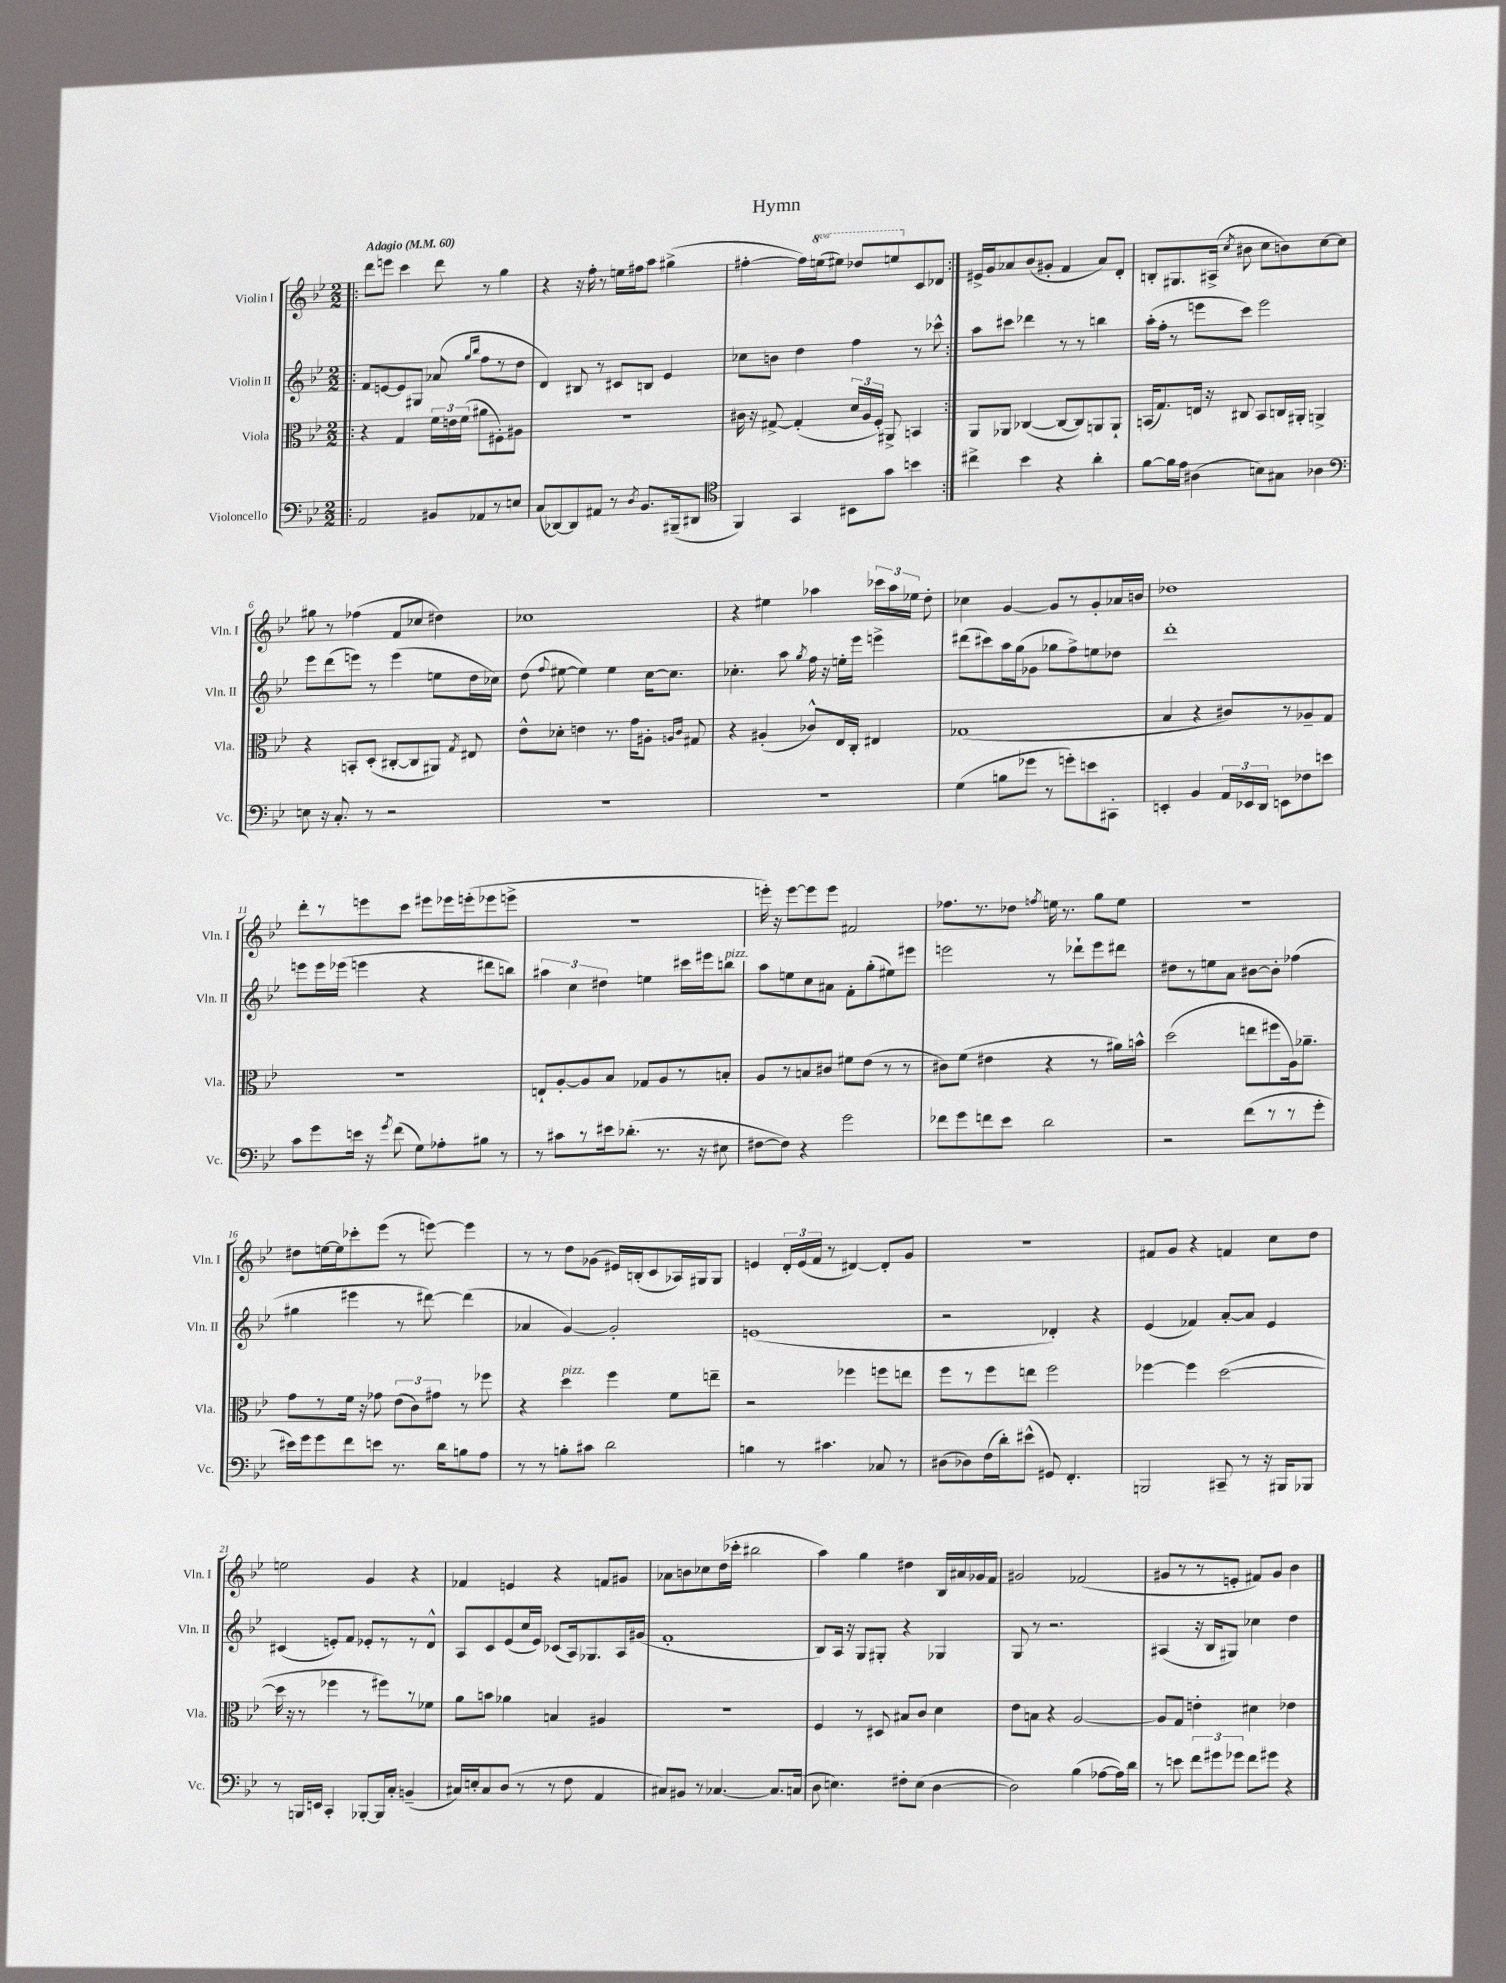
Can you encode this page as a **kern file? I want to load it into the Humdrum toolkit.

**kern	**kern	**kern	**kern
*part4	*part3	*part2	*part1
*staff4	*staff3	*staff2	*staff1
*I"Violoncello	*I"Viola	*I"Violin II	*I"Violin I
*I'Vc.	*I'Vla.	*I'Vln. II	*I'Vln. I
*clefF4	*clefC3	*clefG2	*clefG2
*k[b-e-]	*k[b-e-]	*k[b-e-]	*k[b-e-]
*M2/2	*M2/2	*M2/2	*M2/2
*MM60	*MM60	*MM60	*MM60
=1!|:	=1!|:	=1!|:	=1!|:
!	!	!	!LO:TX:a:B:t=Adagio
2AA/	4r	8f/L	8ddd\L
.	.	[8en/	8eeen\J
.	4G/	8e/]	4ccc\
.	.	8G#X/J	.
8BB#X/L	24f\LL	(8a-X/	8ddd\
.	24en\	.	.
.	(24f\JJ	.	.
.	.	16qqgg/LL	.
.	.	16qqbb-/JJ	.
8AA-X/	8a#X\L	8ff\L	8r
8r	8F#X'\)	8r	4gg\
8En/J	8A#X\J	8dd\J	.
=2	=2	=2	=2
(8C/L	1r	4d/)	4r
[8DD-X/)	.	.	.
8DD-/]	.	8B#X/	16r
.	.	.	16ff'\
8AA#X/J	.	8r	8r
8r	.	8c#X/L	16een\LL
.	.	.	16ff#X\J
8qD/	.	.	.
8.BB-/L	.	8Bn/J	8aa\J
.	.	4e-/	(4gg#X^\
(16BBB#X~/k	.	.	.
8DD#X/J	.	.	.
=3	=3	=3	=3
*clefC4	*	*	*
4FF/)	16c#X\	8cc-X\L	[4ff#X'\
.	16r	.	.
.	[8G#X^/	8bn\J	.
4GG/	(4G#'/]	4dd\	16ff#\LL])
*	*	*	*8va
.	.	.	(16eeen\J
.	.	.	8eee#X\J)
8BB#X\L	24d/LL	4ff\	8ddd-X/L
.	24A/	.	.
.	24F'/JJ)	.	.
8g\J	8AA#X^/	.	8eeen/
*	*	*	*X8va
4bn\	4BBn/	8r	8c/
.	.	8ccc-X^^\	8d-X/J
=4:|!	=4:|!	=4:|!	=4:|!
4cc#X^\	8AA/L	8aa\L	16e#X^/LL
.	.	.	16g/J
.	8AA-X/J	8ccc#X\J	8a-X/
4b-\	([4C-X/	4ddd-X\	(8b-/
.	.	.	8g#X'/J
4r	8C-/L_	8r	4f/
.	8C-/])	8r	.
4a'\	8AAn/	4bbn\	8a-/L)
.	8AA`/J	.	8d'/J
=5	=5	=5	=5
[8f\L	(16BBn/KL	(16aa'\LL	8Bn'/L
.	8.G/)	16ff'\JJ	.
16f\L]	.	8r	8.G#X/
16e-\JJ	.	.	.
(4A#X\	16En/Jk	8eeen\L	.
.	16r	.	(16A#X^/Jk
.	.	.	8qcc/
.	8C#X/	8ccc\J)	8b#X\
8Bn\L)	8BB/L	2eee\	8cc\L
8G#X\J	16Cn/L	.	8bn\)
.	16AA#X'/JJ	.	.
4A-X\	4AAn^/	.	[8cc\
.	.	.	8cc\J]
!!LO:LB:g=z
=6	=6	=6	=6
*clefF4	*	*	*
8En\	4r	8eee-\L	8gg#X\
16r	.	(8ddd\	8r
8.C'/	.	.	.
.	8BBn'/L	8eeen\J)	(4ff-X\
8r	(8D'/J	8r	.
2r	[8C#X'/L	(4eee\	8f/L
.	8C#/]	.	8cc-X/J
.	8AA#X/J)	8een\L	4dd#X\)
.	8qG/	.	.
.	8E#X/	16dd\L	.
.	.	16cc-X\JJ)	.
=7	=7	=7	=7
1r	8e-^^\L	(8dd\	1cc-X
.	.	8qqff/	.
.	8d-X'\J	[8ee#X\	.
.	4en\	4ee#\])	.
.	8.r	4ee#\	.
.	16g\KL	.	.
.	8A#X'\J	[16cc\KL	.
.	.	8.cc\J]	.
.	16qqAn/LL	.	.
.	16qqc/JJ	.	.
.	8G#X/	.	.
=8	=8	=8	=8
1r	4r	4.cc-X'\	4r
.	(4A#X'/	.	4ee#X\
.	.	8aa\	.
.	.	8qgg/	.
.	8c-X^^/L)	16ff\	4aa-X\
.	.	16r	.
.	16E-/L	16een'\LL	.
.	16C'/JJ	16eee-\JJ	.
.	4E#X/	4eeen^\	24ccc-X\LL
.	.	.	24aa-\
.	.	.	24ee-X\JJ
.	.	.	8dd'\
=9	=9	=9	=9
(4G\	(1G-X	(8ddd#X\L	4cc-X\
.	.	8ccc#X\)	.
8Bn\L	.	16aa\L	[4g/
.	.	(16gg\J	.
8g-X\J	.	8g-X\J	.
8r	.	8gg-X\L	8g/L]
8gn'\L)	.	8ff^\)	8r
8en\	.	8een\	8g'/
8CC#X'\J	.	8dd-X\J	16a-X/L
.	.	.	16bn/JJ
=10	=10	=10	=10
4EEn'/	4B-/	1ddd'	1dd-X
4BB-/	4r	.	.
24AA/LL	8c#X/L)	.	.
24EE-X/	.	.	.
24DD/JJ	.	.	.
8EEn\L	8r	.	.
8F-X\	8A-X~/	.	.
8en\J	8G/J	.	.
!!LO:LB:g=z
=11	=11	=11	=11
8c\L	1r	8eeen\L	8ddd'\L
8g\	.	16eee\L	8r
.	.	(16eee-X\JJ	.
16en\Jk	.	4eeen\	8eeen\
16r	.	.	.
8qg/	.	.	.
(8f\	.	.	8ccc\J
8G\L)	.	4r	8eee#X\L
8A-X'\	.	.	16eee-X\L
.	.	.	(16eeen'\J
8B#X\J	.	8ddd#X\L	8eee-X\
8r	.	8bbn\J)	8eeen^\J
=12	=12	=12	=12
8r	8En`/L	6aa#X\	1r
8c#X\L	[8A'/	.	.
.	.	6cc\	.
8r	8A/]	.	.
.	.	6dd#X\	.
16e#X\k	8B-/J	.	.
(8.d-X'\J	.	.	.
.	8G-X/L	4een\	.
8.r	8A/	.	.
.	8r	16ccc#X\LL	.
16r	.	16eee#X\J	.
!	!	!LO:TX:a:i:t=pizz.	!
8E#X\	8Bn'/J	8bbn\J	.
=13	=13	=13	=13
[8F#X\L	8A/L	8aa\L	16eeen'\)
.	.	.	16r
8F#\J])	8r	8een\	[8eee\L
4r	8Bn/	8cc\	8eee\]
.	8c#X/J	8a#X\J	8eee\J
2g\	8f#X\L	8f'\L	2f#X/
.	(8e-\J	(8gg'\	.
.	8r	8ee#X\)	.
.	8r	8eee#X\J	.
=14	=14	=14	=14
8f-X\L	8c#X\L)	2eeen\	8.ff-X\L
8g\	(8f\J	.	.
.	.	.	8.r
8fn\	4e#X\	.	.
8e-\J	.	.	8dd-X\J
.	.	.	8qffn/
2d\	4r	8r	16een\
.	.	.	8.r
.	.	8ddd-X`\L	.
.	8r	8eee\	8gg\L
.	16a#X\LL)	8ddd#X\J	8ee\J
.	16bn^^\JJ	.	.
=15	=15	=15	=15
2r	(2dd\	8dd#X\L	1r
.	.	8r	.
.	.	8een\	.
.	.	8a\J	.
(8f\L	8een\L	[8b#X\L	.
8r	8ff#X\	8b#'\J]	.
8r	16A\k)	(4ff-X\	.
.	8.a-X~\J	.	.
8g'\J	.	.	.
!!LO:LB:g=z
=16	=16	=16	=16
16e#X\LL)	8g\L	4gg#X\	8dd#X\L
16g\J	.	.	.
8g\	8r	.	[16een\L
.	.	.	16ee\J]
8f\	16f\Jk	4eee#X\	8ccc-X'\
.	16r	.	.
8en\J	8g-X\	.	(8eee-\J
8.r	(12e-\L	8r	8r
.	12c\)	.	.
.	.	[8ddd#X\)	[8eeen\)
.	12g#X\J	.	.
16d\KL	.	.	.
8Bn\	8r	(4ddd#\]	4eee\]
8A\J	8ff-X\	.	.
=17	=17	=17	=17
8r	4r	4a-X/	8r
8r	.	.	8r
!	!LO:TX:a:i:t=pizz.	!	!
8Bn'\L	4dd\	[4g/)	8dd\L
8c#X\J	.	.	(8g-X\J
2d\	4ff\	2g'/]	16e#X/LL)
.	.	.	(16Bn'/J
.	.	.	8c/
.	8f\L	.	16A-X/L)
.	.	.	16G#X/J
.	8een~\J	.	8G#/J
=18	=18	=18	=18
4Bn\	2r	(1en	4en/
8r	.	.	24d'/LL
.	.	.	(24e/
.	.	.	24f/JJ
4.c#X\	.	.	8r
.	4ff-X\	.	[4d#X/)
8C-X/	8ffn\L	.	8d#'/L]
8r	8een\J	.	8g/J
=19	=19	=19	=19
(8D#X\L	8ff\L	2r	1r
8D-X\)	8r	.	.
(16F\L	8ff\	.	.
16d'\J)	.	.	.
(8e#X^^\J	8een\J	.	.
8GG#X/)	2ff\	4d-X'/)	.
4.FF'/	.	.	.
.	.	4r	.
=20	=20	=20	=20
2BBBn/	[4ff-X\	(4e-/	8f#X/L
.	.	.	8g/J
.	4ff-\]	4f-X/)	4r
8CC#X~/	([2dd\	[8a'/L	4fn/
8r	.	8a/J]	.
16r	.	4e-/	8cc\L
16BBB#X/KL	.	.	.
8BBB-X/J	.	.	8dd\J
!!LO:LB:g=z
=21	=21	=21	=21
8r	16dd\]	(4c#X/	2een\
.	16r	.	.
16BBBn/LL	8r	.	.
16EEn/JJ	.	.	.
4CC'/	4ff-X\	8en'/L)	.
.	.	8f/J	.
[8BBB-X'/L	8r	8e-X'/L	4g/
16BBB-/L]	8ff#X\L)	8r	.
16C'/JJ	.	.	.
(4BBn~/	8r	8r	4r
.	8f-X\J	8d^^/J	.
=22	=22	=22	=22
16C#X/LL)	8a\L	8A/L	4f-X/
16En'/J	.	.	.
8C#/	8bn\J	8c/	.
(8D/J	4a-X\	(8e-/	4en/
8r	.	16cc/L	.
.	.	16e-/JJ)	.
8r	4Bn/	(8c-X/L	4r
8F\	.	16A/k)	.
.	.	8.G-X/	.
4AA/	4A#X/	.	8fn/L
.	.	16A/L	8g#X/J
.	.	(16g#X/JJ	.
=23	=23	=23	=23
8C#X/L)	1r	1f'	8a-X\L
8BB#X/J	.	.	8bn\
8r	.	.	8cc-X\
[4.C-X/	.	.	(16dd\L
.	.	.	16ccc-X'\JJ
.	.	.	2bb#X\
8.C-/L]	.	.	.
(16Cn/Jk	.	.	.
=24	=24	=24	=24
8D\	4F/	8B-/L)	4aa\)
4.En\)	.	16A/Jk	.
.	.	16r	.
.	8r	8G/L	4gg\
.	8D#X/	8G#X'/J	.
8F#X'\L	8B#X/L	4r	4dd#X\
(8E\J	8c/J	.	.
[4D\	4d\	4G-X/	16B-/LL
.	.	.	16a#X/
.	.	.	16g-X/
.	.	.	16f/JJ
=25	=25	=25	=25
2D\])	8e-\L	8G/	2g#X/
.	8Bn\J	8r	.
.	4r	2.r	.
(4B-\	[2A/	.	(2f-X/
[8A-X\L	.	.	.
16A-\L])	.	.	.
16d\JJ	.	.	.
=26	=26	=26	=26
8r	8A/L]	(4A#X/	8g#X/L
8en\	8G/J	.	8r
12f\L	4en'\	16r	8r
.	.	16B-/KL	.
12g#X\	.	.	.
.	.	8G#X/J)	8en'/J
12g-X\J	.	.	.
8f\L	4d#X\	4cc-X\	8f#X/L)
8g#X\J	.	.	8g#/J
4r	4e-X\	4dd\	4b-\
==	==	==	==
*-	*-	*-	*-
